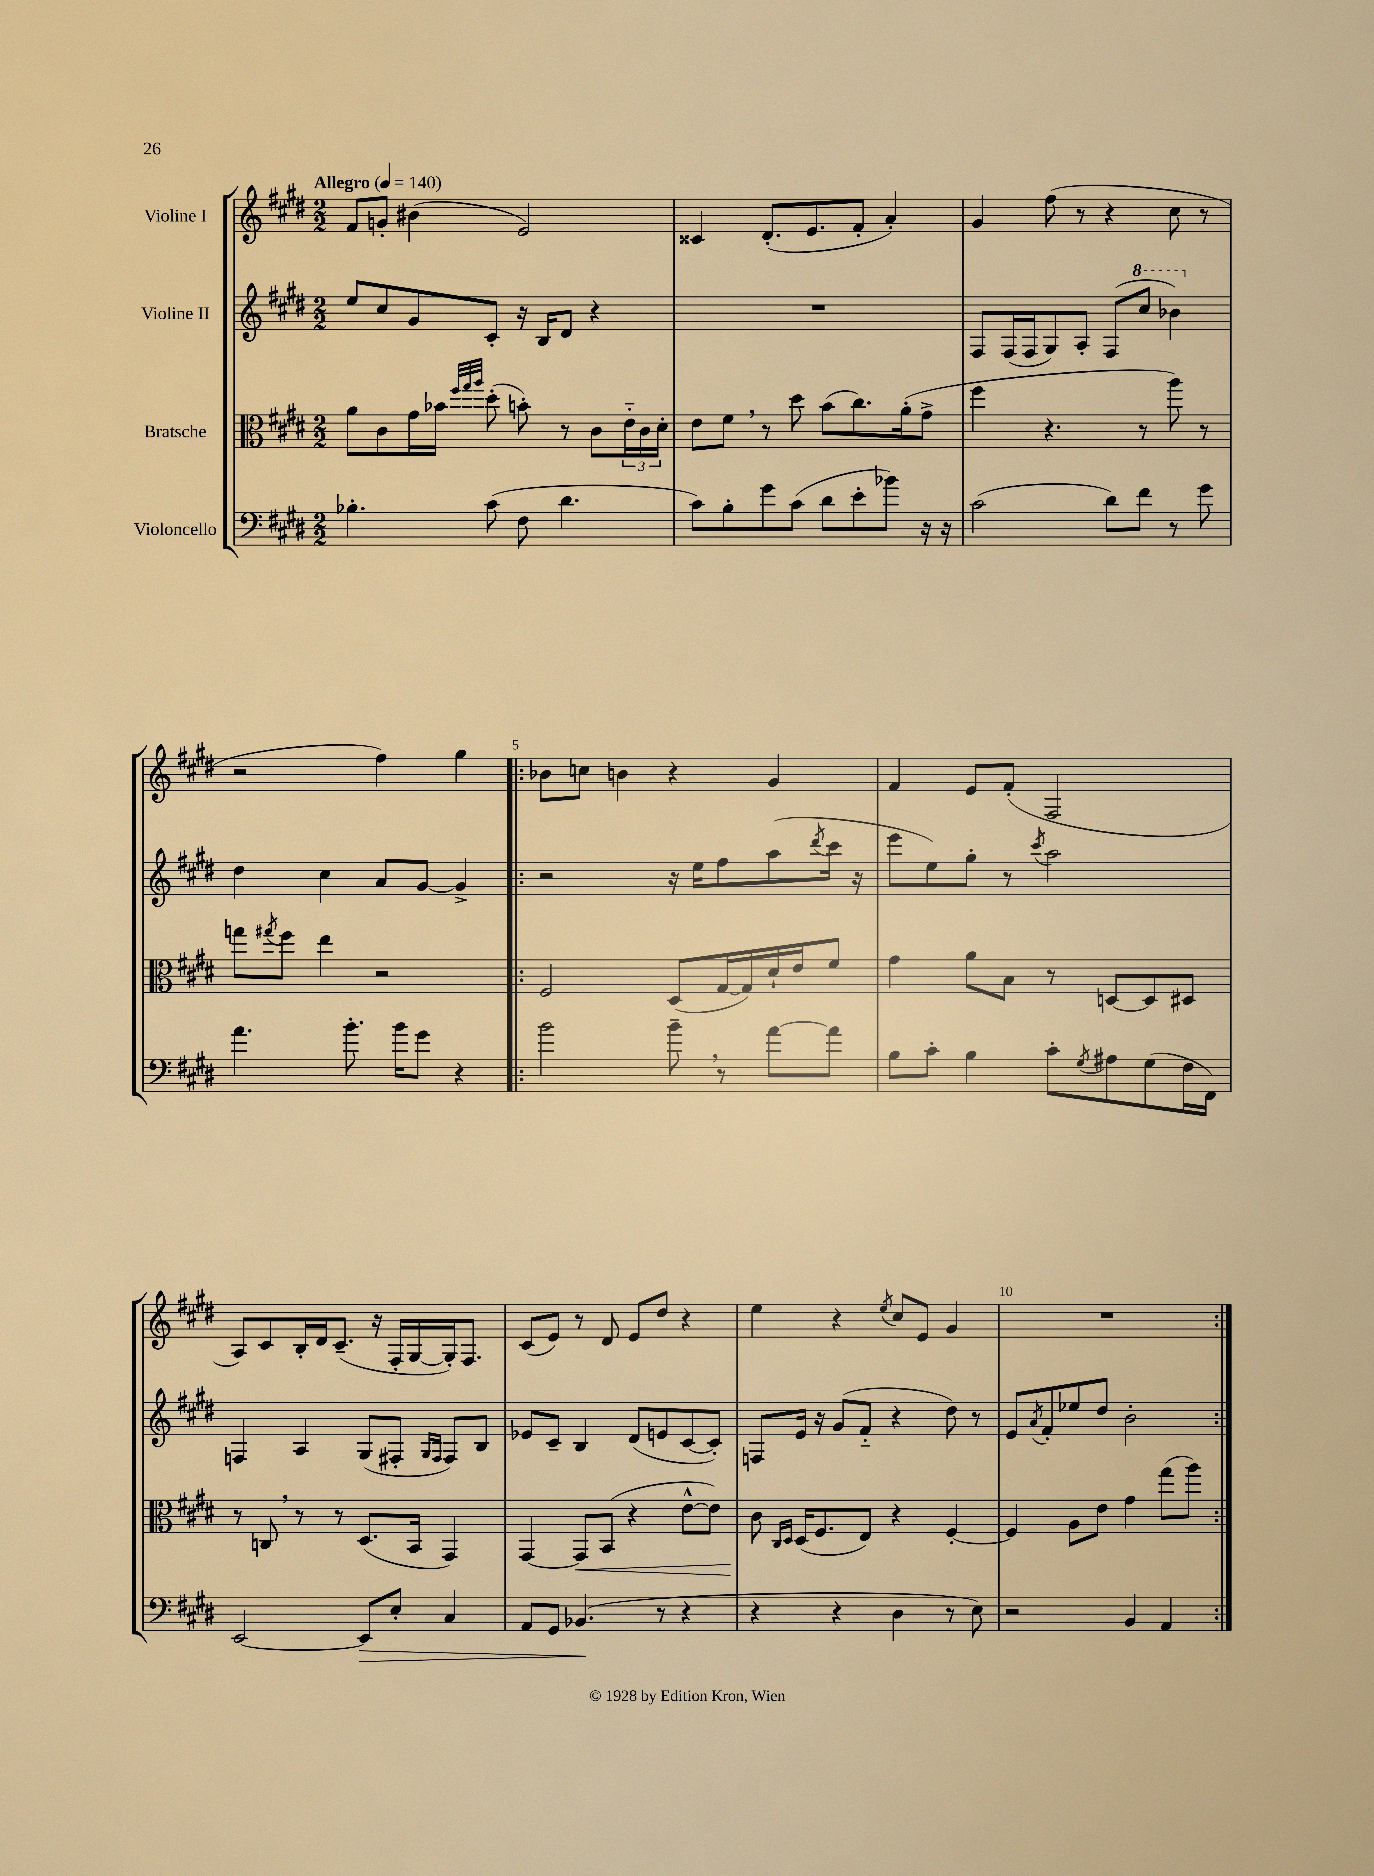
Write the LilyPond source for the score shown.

<<
\new StaffGroup <<
\new Staff = "s0" \with { instrumentName = "Violine I" } {
    \clef treble \key e \major \numericTimeSignature \time 2/2 \tempo "Allegro" 4 = 140
    fis'8 g'8-. bis'4( e'2) |
    cisis'4 dis'8.-.( e'8. fis'8-. a'4-.) |
    gis'4 fis''8( r8 r4 cis''8 r8 |
    r2 fis''4) gis''4 |
    \repeat volta 2 { bes'8 c''8 b'4 r4 gis'4 |
    fis'4 e'8 fis'8-.( fis2 |
    a8) cis'8 b16-. dis'16 cis'8.--( r16 fis16-. gis16~ gis16-.) fis8. |
    cis'8( e'8) r8 dis'8 e'8 dis''8 r4 |
    e''4 r4 \acciaccatura { e''8 } cis''8 e'8 gis'4 |
    R1 | }
}
\new Staff = "s1" \with { instrumentName = "Violine II" } {
    \clef treble \key e \major \numericTimeSignature \time 2/2
    e''8 cis''8 gis'8 cis'8-. r16 b16 dis'8 r4 |
    R1 |
    fis8 fis16( fis16 gis8) a8-. fis8( \ottava #1 cis'''8 bes''4) \ottava #0 |
    dis''4 cis''4 a'8 gis'8~ gis'4-> |
    \repeat volta 2 { r2 r16 e''16 fis''8 a''8( \acciaccatura { dis'''8 } cis'''16 r16 |
    e'''8 e''8) gis''8-. r8 \acciaccatura { cis'''8 } a''2 |
    f4 a4 gis8( fis8-. \grace { gis16 fis16 } fis8) b8 |
    ees'8 cis'8-- b4 dis'8( e'8 cis'8~ cis'8-.) |
    f8 e'16 r16 gis'8( fis'8-_ r4 dis''8) r8 |
    e'8 \acciaccatura { a'8 } fis'8-. ees''8 dis''8 b'2-. | }
}
\new Staff = "s2" \with { instrumentName = "Bratsche" } {
    \clef alto \key e \major \numericTimeSignature \time 2/2
    a'8 cis'8 gis'16 bes'16 \grace { fis''32 gis''32 a''32 } dis''8-.( b'8-.) r8 cis'8 \tuplet 3/2 { e'16-_ cis'16 dis'16-. } |
    e'8 fis'8 \breathe r8 dis''8 b'8( cis''8.) a'16-.( gis'8-> |
    fis''4 r4. r8 a''8) r8 |
    g''8 \acciaccatura { gis''8 } fis''8 e''4 r2 |
    \repeat volta 2 { fis2 dis8( gis16~ gis16) dis'16-! e'16 fis'8 |
    gis'4 a'8 b8 r8 d8~ d8 dis8 |
    r8 c8 \breathe r8 r8 dis8.( b,16 gis,4) |
    gis,4~ gis,8\< b,8( r4 e'8~-^ e'8) |
    cis'8\! \grace { cis16 dis16 } dis16( fis8. e8) r4 fis4~-. |
    fis4 a8 e'8 gis'4 gis''8( a''8) | }
}
\new Staff = "s3" \with { instrumentName = "Violoncello" } {
    \clef bass \key e \major \numericTimeSignature \time 2/2
    bes4.-. cis'8( fis8 dis'4. |
    cis'8) b8-. gis'8 cis'8( dis'8 e'8-. bes'8) r16 r16 |
    cis'2( dis'8) fis'8 r8 gis'8 |
    a'4. b'8.-. b'16 gis'8 r4 |
    \repeat volta 2 { b'2 b'8-- \breathe r8 a'8~ a'8 |
    b8 cis'8-. b4 cis'8-. \acciaccatura { gis8 } ais8 gis8( fis16 fis,16) |
    e,2~ e,8\> e8-. cis4 |
    a,8 gis,8 bes,4.\!( r8 r4 |
    r4 r4 dis4 r8 e8) |
    r2 b,4 a,4 | }
}
>>
>>
\layout { \context { \Score \override BarNumber.break-visibility = ##(#f #t #t) barNumberVisibility = #(every-nth-bar-number-visible 5) } }
